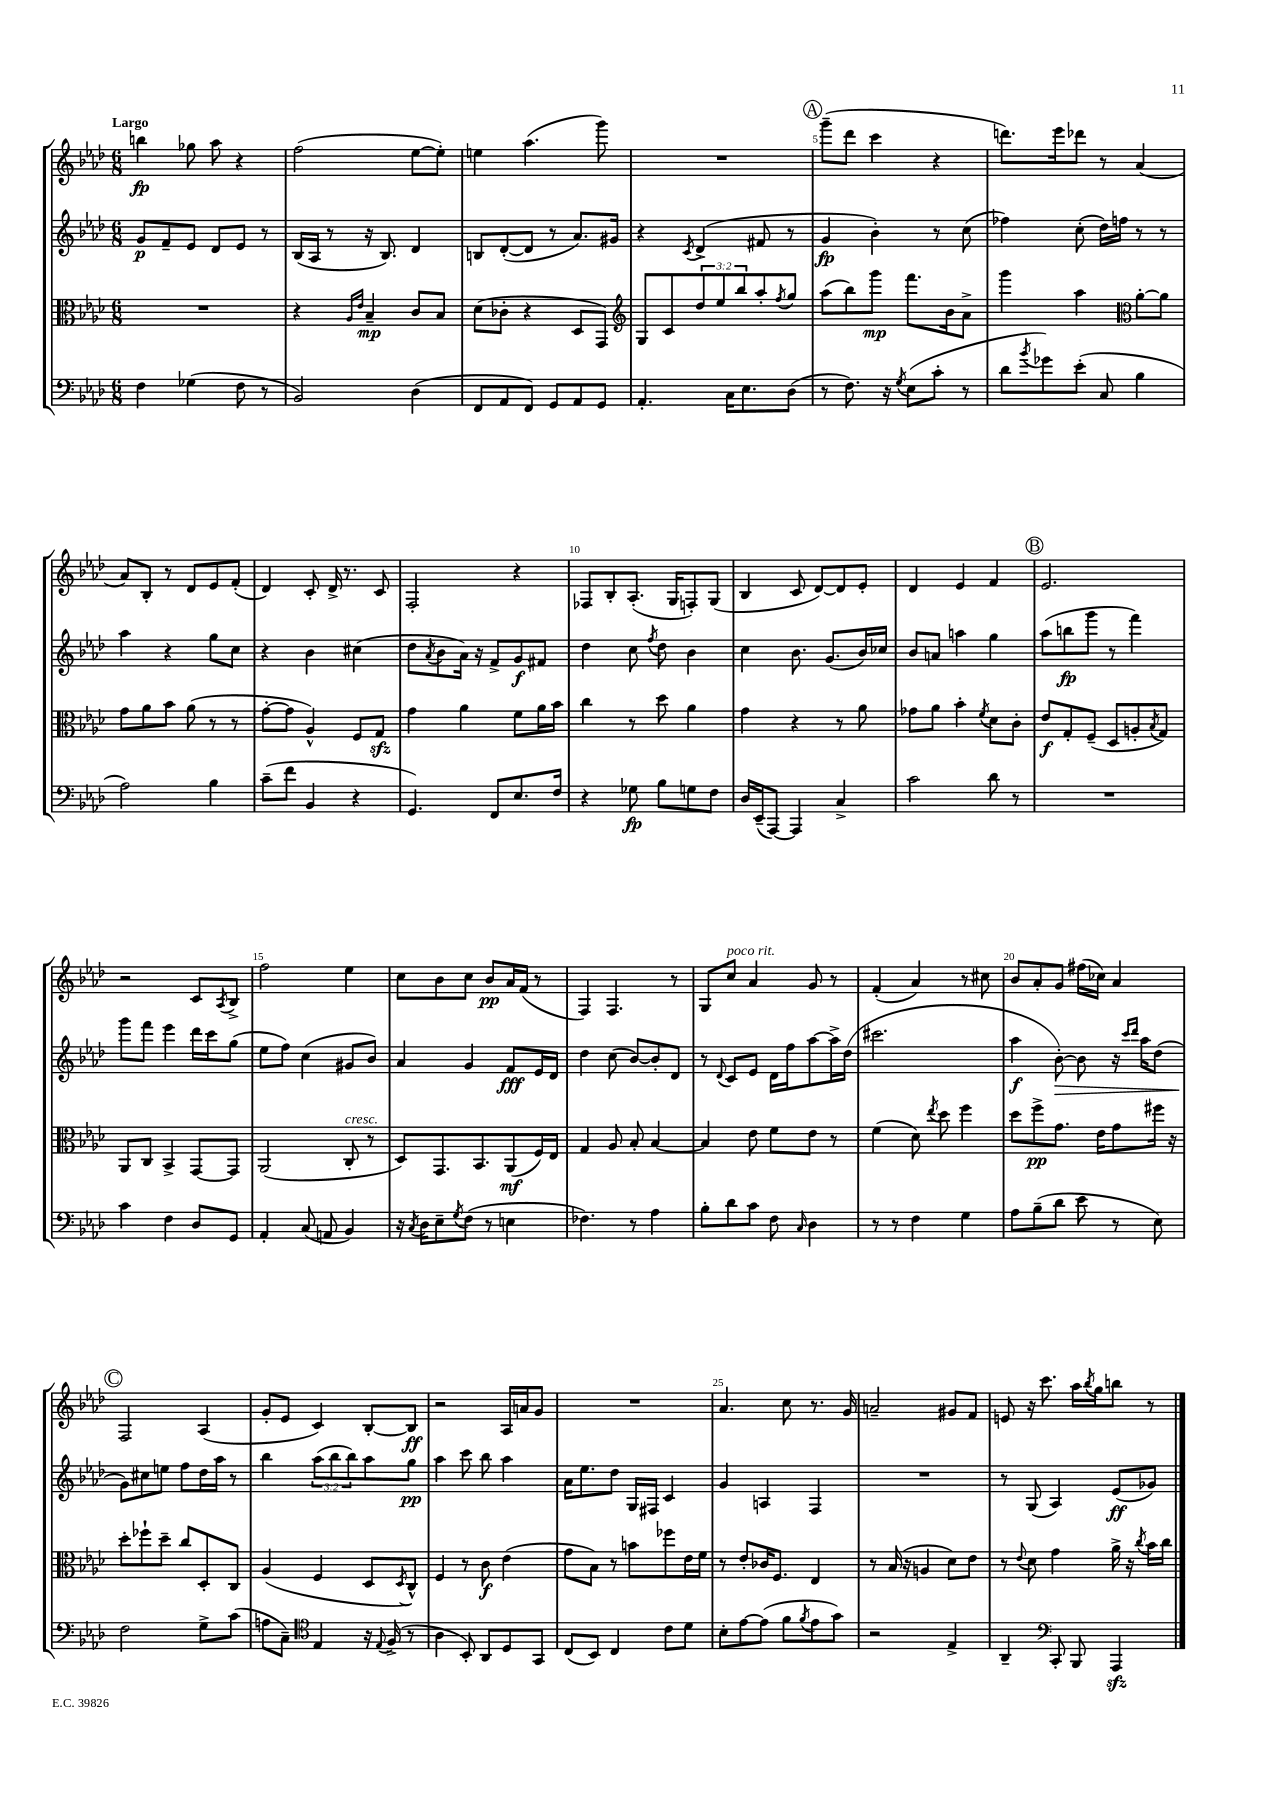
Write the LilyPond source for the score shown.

<<
\new StaffGroup <<
\new Staff = "s0" {
    \clef treble \key aes \major \numericTimeSignature \time 6/8 \tempo "Largo"
    b''4\fp ges''8 aes''8 r4 |
    f''2( ees''8~ ees''8-.) |
    e''4 aes''4.( g'''8) |
    R2. |
    \mark \markup { \circle "A" } g'''8--( des'''8 c'''4 r4 |
    d'''8.) ees'''16 des'''8 r8 aes'4( |
    aes'8) bes8-. r8 des'8 ees'8 f'8-.( |
    des'4) c'8-. des'16-> r8. c'8 |
    f2-. r4 |
    fes8 bes8-. aes8.-.( g16 f8-.) g8( |
    bes4 c'8 des'8~) des'8 ees'8-. |
    des'4 ees'4 f'4 |
    \mark \markup { \circle "B" } ees'2. |
    r2 c'8 \acciaccatura { aes8 } bes8-> |
    f''2 ees''4 |
    c''8 bes'8 c''8 bes'8\pp aes'16 f'16( r8 |
    f4) f4. r8 |
    g8 c''8^\markup { \italic "poco rit." } aes'4 g'8 r8 |
    f'4-.( aes'4) r8 cis''8 |
    bes'8 aes'8-. g'8 fis''16( ces''16) aes'4 |
    \mark \markup { \circle "C" } f2 aes4( |
    g'8-. ees'8 c'4) bes8~-. bes8\ff |
    r2 aes16 a'16 g'8 |
    R2. |
    aes'4. c''8 r8. g'16 |
    a'2-- gis'8 f'8 |
    e'8 r16 c'''8. aes''16 \acciaccatura { bes''8 } g''16 b''8 r8 \bar "|." |
}
\new Staff = "s1" {
    \clef treble \key aes \major \numericTimeSignature \time 6/8 \override Staff.TupletNumber.text = #tuplet-number::calc-fraction-text
    g'8\p f'8-- ees'8 des'8 ees'8 r8 |
    bes16( aes16 r8 r16 bes8.) des'4 |
    b8 des'8~-.( des'8 r8 aes'8.) gis'16 |
    r4 \acciaccatura { c'8 } des'4->( fis'8 r8 |
    \mark \markup { \circle "A" } g'4\fp bes'4-.) r8 c''8( |
    fes''4) c''8-.( des''16) f''16 r8 r8 |
    aes''4 r4 g''8 c''8 |
    r4 bes'4 cis''4( |
    des''8 \acciaccatura { aes'8 } bes'8 aes'16) r16 f'8-> g'8\f fis'8 |
    des''4 c''8 \acciaccatura { f''8 } des''8 bes'4 |
    c''4 bes'8. g'8.( bes'16) ces''16 |
    bes'8 a'8 a''4 g''4 |
    \mark \markup { \circle "B" } aes''8( b''8\fp g'''8 r8 f'''4) |
    g'''8 f'''8 ees'''4 des'''16 c'''16 g''8( |
    ees''8 f''8) c''4( gis'8 bes'8) |
    aes'4 g'4 f'8\fff ees'16 des'16 |
    des''4 c''8( bes'8~) bes'8-. des'8 |
    r8 \appoggiatura { des'8 } c'8 ees'8 des'16 f''16 aes''8~ aes''16-> des''16( |
    cis'''2. |
    aes''4\f bes'8~-.\>) bes'8 r16 \grace { c'''16 des'''16 } aes''16 des''8( |
    \mark \markup { \circle "C" } g'8\!) cis''8 e''8 f''8 des''16 aes''16 r8 |
    bes''4 \tuplet 3/2 { aes''8( bes''8 bes''8) } aes''8 g''8\pp |
    aes''4 c'''8 bes''8 aes''4 |
    aes'16 ees''8. des''8 g16 fis16 c'4 |
    g'4 a4 f4 |
    R2. |
    r8 g8( aes4) ees'8\ff( ges'8) \bar "|." |
}
\new Staff = "s2" {
    \clef alto \key aes \major \numericTimeSignature \time 6/8 \override Staff.TupletNumber.text = #tuplet-number::calc-fraction-text
    R2. |
    r4 \grace { aes16 ees'16 } bes4--\mp c'8 bes8 |
    des'8( ces'8-. r4 des8 g,8) |
    \clef treble g8 c'8 \tuplet 3/2 { des''8 ees''8 bes''8 } aes''8-. \acciaccatura { f''8 } g''8 |
    \mark \markup { \circle "A" } aes''8( bes''8) g'''8\mp f'''8. bes'16 aes'8-> |
    g'''4 aes''4 \clef alto aes'8~-. aes'8 |
    g'8 aes'8 bes'8 aes'8( r8 r8 |
    g'8~-. g'8 aes4-^) f8 g8\sfz |
    g'4 aes'4 f'8 aes'16 bes'16 |
    c''4 r8 des''8 aes'4 |
    g'4 r4 r8 aes'8 |
    ges'8 aes'8 bes'4-. \acciaccatura { f'8 } des'8 c'8-. |
    \mark \markup { \circle "B" } ees'8\f g8-. f8--( des8 a8-. \acciaccatura { bes8 } g8) |
    aes,8 c8 bes,4-> g,8~ g,8 |
    aes,2( c8-.^\markup { \italic "cresc." } r8 |
    des8) g,8. bes,8. aes,8\mf( f16) ees16 |
    g4 aes8 bes8-. bes4~ |
    bes4 ees'8 f'8 ees'8 r8 |
    f'4( des'8) \acciaccatura { ees''8 } des''8 f''4 |
    des''8 f''8->\pp g'8. ees'16 g'8 fis''16 r16 |
    \mark \markup { \circle "C" } des''8-. fes''8-! des''8-- c''8 des8-. c8 |
    aes4( f4 des8 \acciaccatura { des8 } c8-^) |
    f4 r8 c'8\f ees'4( |
    g'8 bes8) r8 b'8 fes''8 ees'16 f'16 |
    r8 ees'8-. ces'16 f8. ees4 |
    r8 bes16( r16 a4 des'8) ees'8 |
    r8 \appoggiatura { ees'8 } des'8 g'4 aes'16-> r16 \acciaccatura { c''8 } bes'16 c''16 \bar "|." |
}
\new Staff = "s3" {
    \clef bass \key aes \major \numericTimeSignature \time 6/8
    f4 ges4( f8 r8 |
    bes,2) des4( |
    f,8 aes,8 f,8) g,8 aes,8 g,8 |
    aes,4.-. c16 ees8. des8( |
    \mark \markup { \circle "A" } r8 f8.) r16 \acciaccatura { g8 } ees8( c'8-. r8 |
    des'8 \acciaccatura { bes'8 } ges'8) ees'8-.( c8 bes4 |
    aes2) bes4 |
    c'8--( f'8 bes,4 r4 |
    g,4.) f,8 ees8. f16 |
    r4 ges8\fp bes8 g8 f8 |
    des16 ees,16--( aes,,8~) aes,,4 c4-> |
    c'2 des'8 r8 |
    \mark \markup { \circle "B" } R2. |
    c'4 f4 des8 g,8 |
    aes,4-. c8( a,8 bes,4) |
    r16 \acciaccatura { c8 } des16 ees8-- \acciaccatura { g8 } f8( r8 e4 |
    fes4.) r8 aes4 |
    bes8-. des'8 c'8 f8 \grace { c16 } des4 |
    r8 r8 f4 g4 |
    aes8 bes8--( des'8 ees'8 r8 ees8) |
    \mark \markup { \circle "C" } f2 g8-> c'8( |
    a8 c8--) \clef tenor ees4 r16 \appoggiatura { ees8 } f16->( r8 |
    aes4 bes,8-.) aes,8 des8 g,8 |
    c8( bes,8) c4 c'8 des'8 |
    bes8-. ees'8~ ees'8( f'8 \acciaccatura { f'8 } ees'8 g'8) |
    r2 ees4-> |
    aes,4-- \clef bass c,8-. bes,,8 aes,,4\sfz \bar "|." |
}
>>
>>
\layout { \context { \Score \override BarNumber.break-visibility = ##(#f #t #t) barNumberVisibility = #(every-nth-bar-number-visible 5) } }
